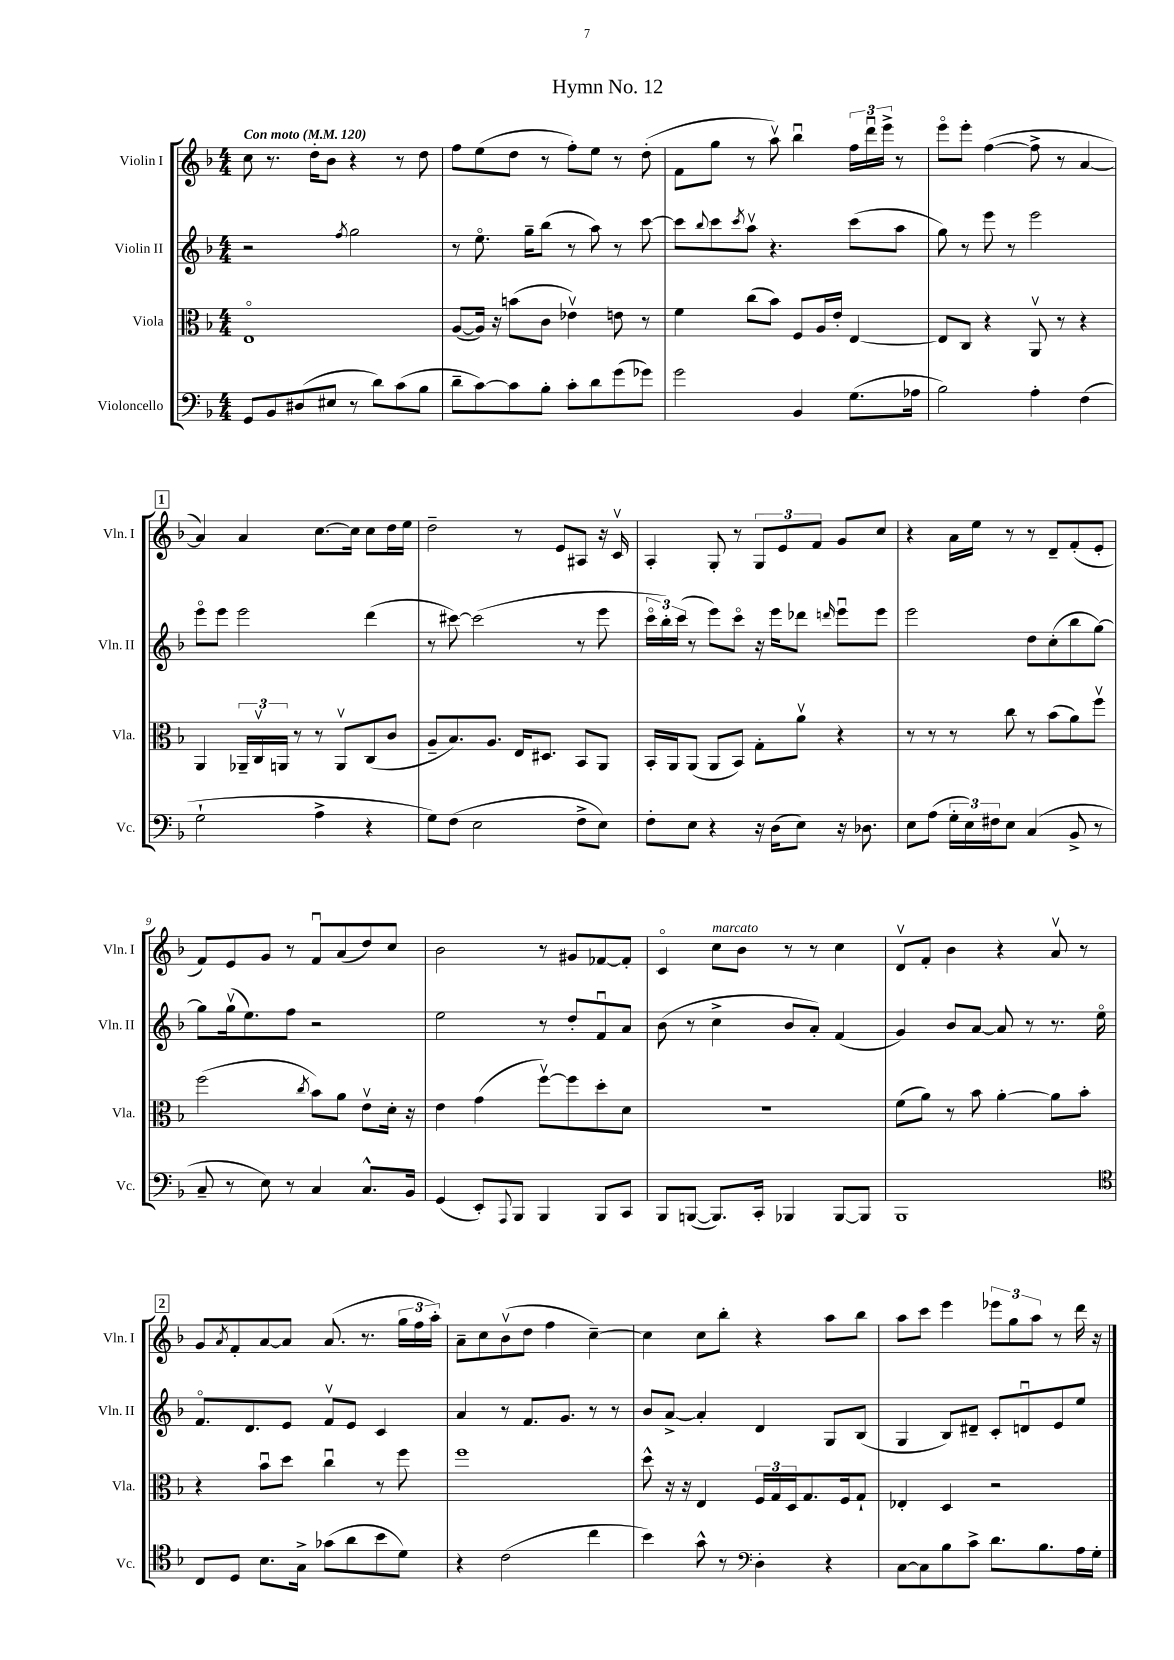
\header { title = "Hymn No. 12" }
<<
\new StaffGroup <<
\new Staff = "s0" \with { instrumentName = "Violin I" shortInstrumentName = "Vln. I" } {
    \clef treble \key f \major \numericTimeSignature \time 4/4 \tempo "Con moto" 4 = 120
    c''8 r8. d''16-. bes'8 r4 r8 d''8 |
    f''8 e''8( d''8 r8 f''8-.) e''8 r8 d''8-.( |
    f'8 g''8 r8 a''8\upbow) bes''4\downbow \tuplet 3/2 { f''16 d'''16\downbow e'''16-> } r8 |
    e'''8\flageolet e'''8-. f''4~( f''8-> r8 a'4~ |
    \mark \markup { \box "1" } a'4) a'4 c''8.~ c''16 c''8 d''16 e''16 |
    d''2-- r8 e'8 ais8 r16 c'16\upbow |
    a4-. g8-. r8 \tuplet 3/2 { g8 e'8 f'8 } g'8 c''8 |
    r4 a'16 e''16 r8 r8 d'8-- f'8-.( e'8-. |
    f'8) e'8 g'8 r8 f'8\downbow a'8( d''8) c''8 |
    bes'2 r8 gis'8 fes'8~ fes'8-. |
    c'4\flageolet c''8^\markup { \italic "marcato" } bes'8 r8 r8 c''4 |
    d'8\upbow f'8-. bes'4 r4 a'8\upbow r8 |
    \mark \markup { \box "2" } g'8 \acciaccatura { a'8 } f'8-. a'8~ a'8 a'8.( r8. \tuplet 3/2 { g''16 f''16 a''16-.) } |
    a'8-- c''8 bes'8\upbow( d''8 f''4 c''4~--) |
    c''4 c''8 bes''8-. r4 a''8 bes''8 |
    a''8 c'''8 e'''4 \tuplet 3/2 { ees'''8 g''8 a''8 } r8 d'''16 r16 \bar "|." |
}
\new Staff = "s1" \with { instrumentName = "Violin II" shortInstrumentName = "Vln. II" } {
    \clef treble \key f \major \numericTimeSignature \time 4/4
    r2 \acciaccatura { f''8 } g''2 |
    r8 e''8.\flageolet g''16-- bes''8( r8 a''8) r8 c'''8~ |
    c'''8 \appoggiatura { bes''8 } c'''8 \acciaccatura { c'''8 } a''8\upbow r4. c'''8( a''8 |
    g''8) r8 e'''8 r8 e'''2 |
    \mark \markup { \box "1" } e'''8\flageolet e'''8 e'''2 d'''4( |
    r8 cis'''8~) cis'''2( r8 e'''8 |
    \tuplet 3/2 { c'''16\flageolet bes''16-.) c'''16( } r8 e'''8) c'''8\flageolet r16 e'''16 des'''8 \grace { d'''16 } e'''8\downbow e'''8 |
    e'''2 d''8 c''8-.( bes''8 g''8~) |
    g''8 g''16\upbow( e''8.) f''8 r2 |
    e''2 r8 d''8-. f'8\downbow a'8 |
    bes'8( r8 c''4-> bes'8 a'8-.) f'4( |
    g'4) bes'8 a'8~ a'8 r8 r8. e''16\flageolet |
    \mark \markup { \box "2" } f'8.\flageolet d'8. e'8 f'8\upbow e'8 c'4 |
    a'4 r8 f'8. g'8. r8 r8 |
    bes'8 a'8~-> a'4-. d'4 g8 bes8( |
    g4 bes8) dis'8-- c'8-. d'8\downbow e'8 e''8 \bar "|." |
}
\new Staff = "s2" \with { instrumentName = "Viola" shortInstrumentName = "Vla." } {
    \clef alto \key f \major \numericTimeSignature \time 4/4
    e1\flageolet |
    a8~( a16) r16 b'8( c'8 ees'4\upbow) e'8 r8 |
    f'4 c''8( bes'8) f8 a16 e'16-. e4~ |
    e8 c8 r4 a,8\upbow r8 r4 |
    \mark \markup { \box "1" } a,4 \tuplet 3/2 { aes,16-- c16\upbow a,16 } r8 r8 a,8\upbow c8( c'8 |
    a8-- bes8.) a8. e16 dis8. bes,8 a,8 |
    bes,16-. a,16 a,8( a,8 bes,8) g8-. a'8\upbow r4 |
    r8 r8 r8 c''8 r8 bes'8( a'8) f''8\upbow |
    f''2( \acciaccatura { c''8 } bes'8) a'8 e'8\upbow d'16-. r16 |
    e'4 g'4( f''8~\upbow) f''8 d''8-. d'8 |
    r1 |
    f'8( a'8) r8 bes'8 a'4~-. a'8 bes'8-. |
    \mark \markup { \box "2" } r4 bes'8\downbow d''8 c''4\downbow r8 f''8 |
    f''1 |
    d''8-^ r16 r16 e4 \tuplet 3/2 { f16 g16 d16 } g8. f16 g8-! |
    ees4-. d4 r2 \bar "|." |
}
\new Staff = "s3" \with { instrumentName = "Violoncello" shortInstrumentName = "Vc." } {
    \clef bass \key f \major \numericTimeSignature \time 4/4
    g,8 bes,8 dis8( eis8 r8 d'8) c'8( bes8 |
    d'8-- c'8~) c'8 bes8-. c'8-. d'8 g'8( ges'8) |
    g'2 bes,4 g8.( aes16 |
    bes2) a4-. f4( |
    \mark \markup { \box "1" } g2-! a4-> r4 |
    g8) f8( e2 f8-> e8) |
    f8-. e8 r4 r16 d16( e8) r16 des8. |
    e8 a8( \tuplet 3/2 { g16-. e16) fis16 } e8 c4( bes,8-> r8 |
    c8-- r8 e8) r8 c4 c8.-^ bes,16 |
    g,4( e,8-.) \appoggiatura { a,,8 } bes,,8 bes,,4 bes,,8 c,8 |
    bes,,8 b,,8~( b,,8.) c,16-. bes,,4 bes,,8~ bes,,8 |
    bes,,1 |
    \mark \markup { \box "2" } \clef tenor c8 d8 bes8. g16-> ges'8( a'8 bes'8 d'8) |
    r4 c'2( c''4 |
    bes'4) g'8-^ r8 \clef bass d4-. r4 |
    c8~ c8 bes8 c'8-> d'8. bes8. a16 g16-. \bar "|." |
}
>>
>>
